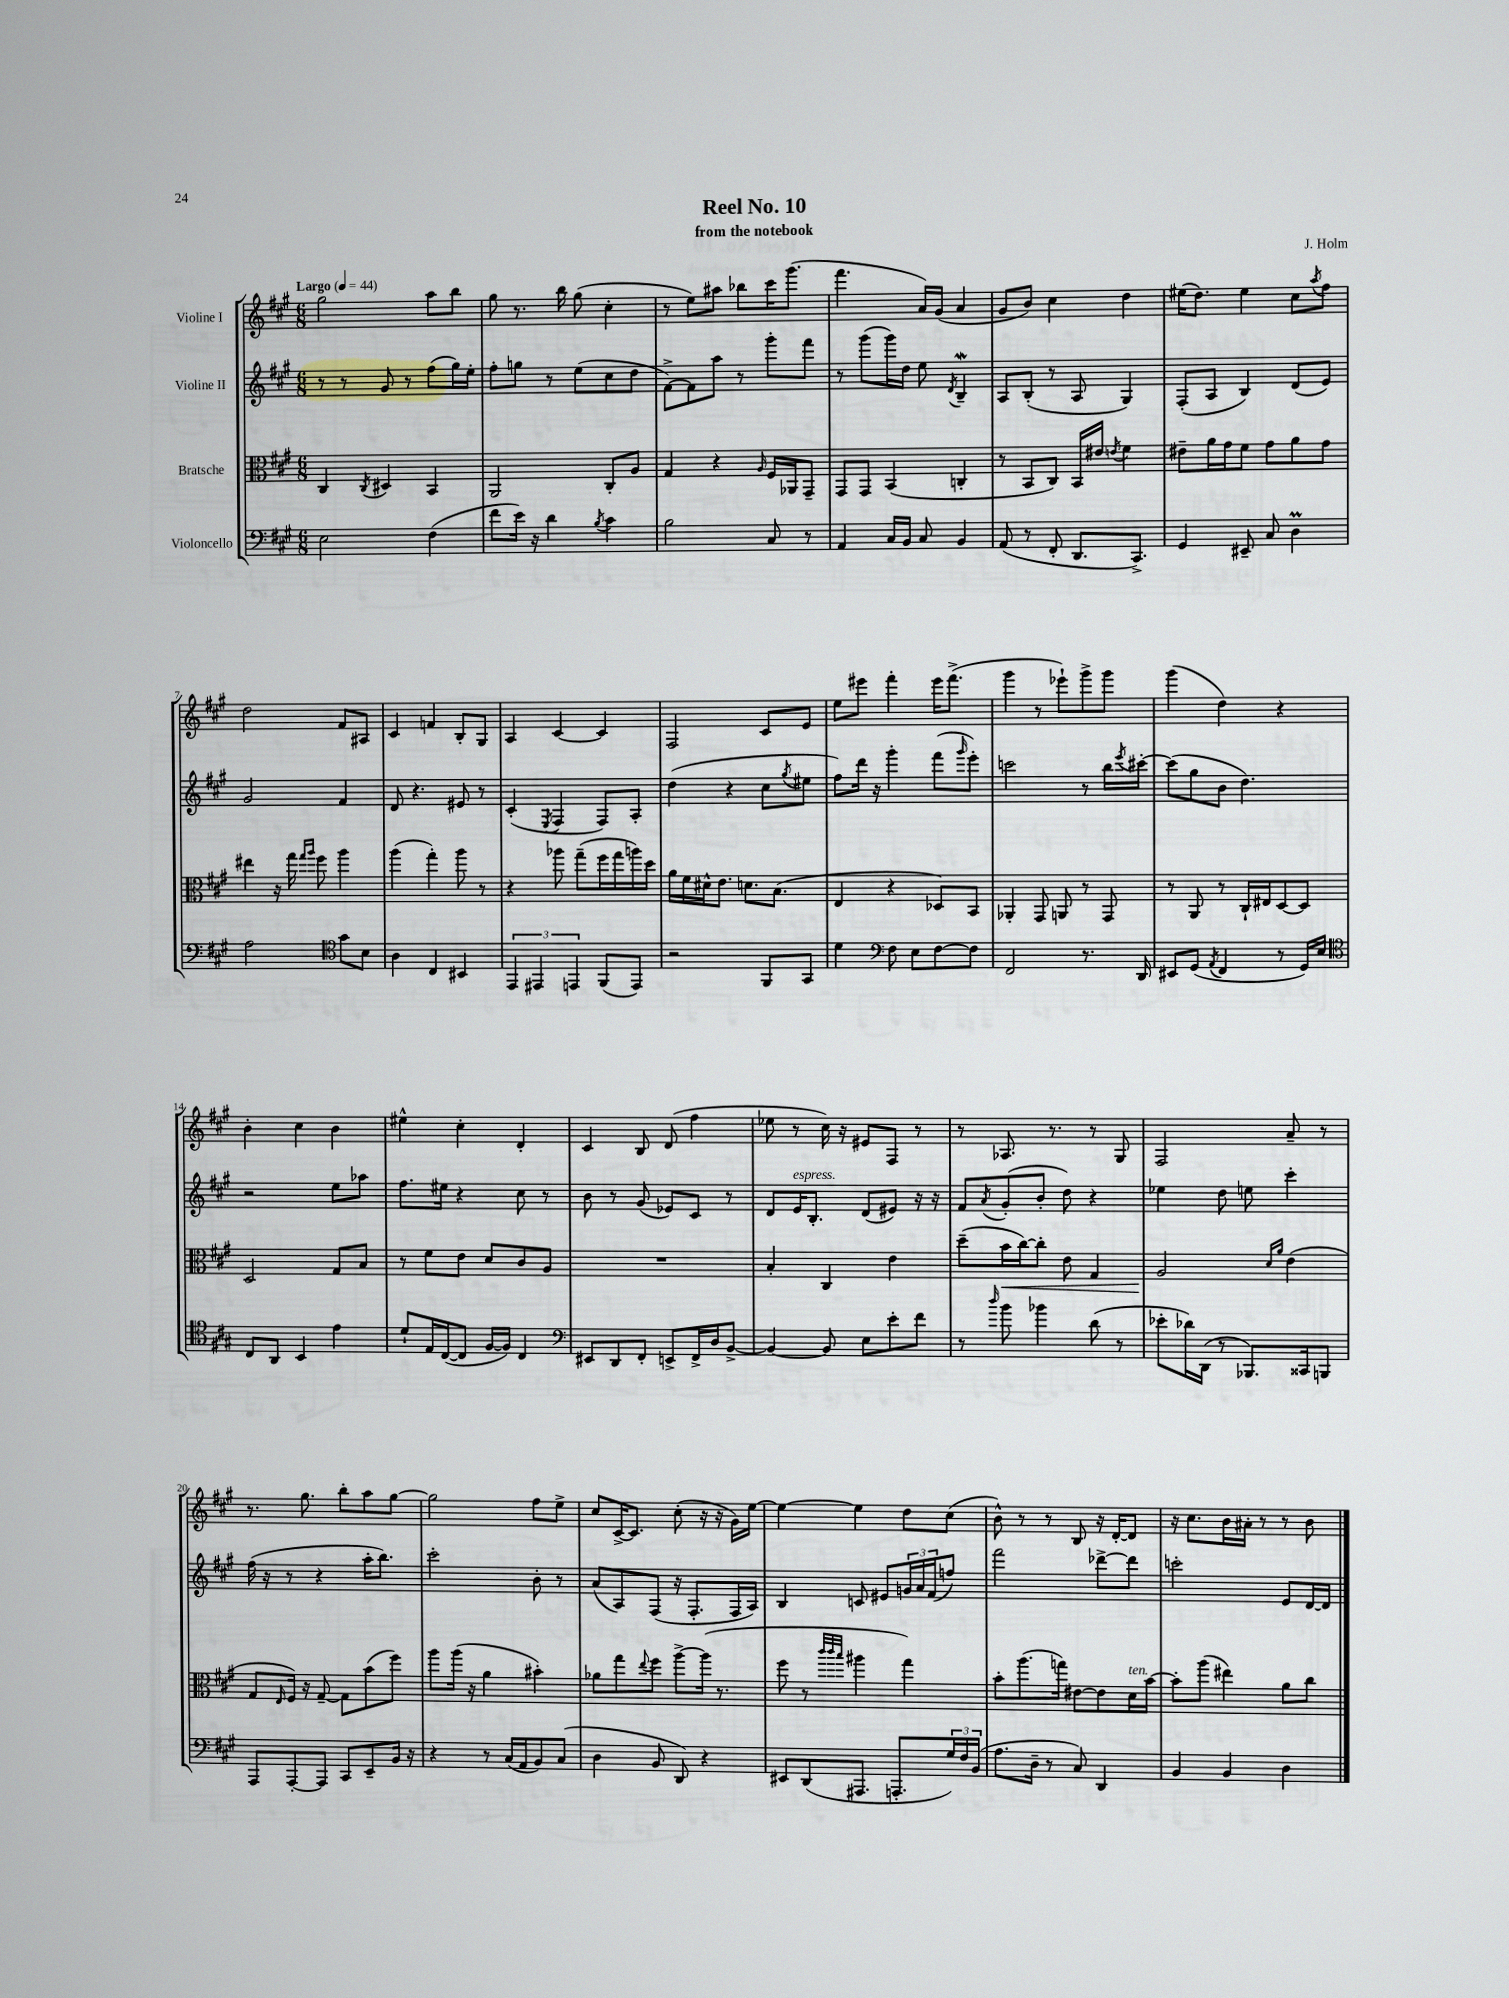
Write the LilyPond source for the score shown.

\header { title = "Reel No. 10" composer = "J. Holm" subtitle = "from the notebook" }
<<
\new StaffGroup <<
\new Staff = "s0" \with { instrumentName = "Violine I" } {
    \clef treble \key a \major \numericTimeSignature \time 6/8 \tempo "Largo" 4 = 44
    gis''2 a''8 b''8 |
    gis''8 r8. b''16 gis''8( cis''4-. |
    r8 e''8) ais''8 bes''8 cis'''16 gis'''8.( |
    fis'''4. a'16) gis'16( a'4 |
    gis'8 b'8) cis''4 d''4 |
    eis''16( d''8.) eis''4 cis''8 \acciaccatura { a''8 } fis''8 |
    d''2 fis'8 ais8 |
    cis'4 f'4 b8-. gis8 |
    a4 cis'4~ cis'4 |
    fis2 cis'8 e'8 |
    e''8 eis'''8 fis'''4-. eis'''16 fis'''8.->( |
    gis'''4 r8 ees'''8-!) gis'''8-> gis'''8 |
    gis'''4( d''4) r4 |
    b'4-. cis''4 b'4 |
    eis''4-^ cis''4-. d'4-. |
    cis'4 b8 d'8( fis''4 |
    ees''8 r8 cis''16) r16 eis'8 fis8 r8 |
    r8 aes8. r8. r8 gis8 |
    fis2 a'8-- r8 |
    r8. gis''8. b''8-. a''8 gis''8~ |
    gis''2 fis''8 e''8-> |
    cis''8 cis'16~-> cis'8. cis''8-.( r16 r16 gis'16) e''16~ |
    e''4~ e''4 d''8 cis''8( |
    b'8-^) r8 r8 b8 r16 d'16~-. d'8 |
    r16 cis''8. b'16 ais'16-. r8 r8 b'8 \bar "|." |
}
\new Staff = "s1" \with { instrumentName = "Violine II" } {
    \clef treble \key a \major \numericTimeSignature \time 6/8
    r8 r8 gis'8 r8 fis''8( gis''16) e''16-. |
    fis''8-. g''8 r8 e''8( cis''8 d''8 |
    fis'8~->) fis'8 a''8 r8 gis'''8-. fis'''8 |
    r8 gis'''8( gis'''16) d''16 e''8 \acciaccatura { d'8 } b4--\mordent |
    a8 b8-.( r8 a8 gis4) |
    fis8-.( a8 b4) d'8( e'8) |
    gis'2 fis'4 |
    d'8 r4. eis'8 r8 |
    cis'4-.( \acciaccatura { e8 } fis4 fis8) a8-. |
    d''4( r4 cis''8 \acciaccatura { gis''8 } eis''8 |
    fis''8) d'''16 r16 gis'''4-. fis'''8( \grace { gis'''16 } e'''8-.) |
    c'''2 r8 b''16 \acciaccatura { e'''8 } cis'''16~-. |
    cis'''8( gis''8 b'8 d''4.) |
    r2 e''8 aes''8 |
    fis''8. eis''16 r4 cis''8 r8 |
    b'8 r8 gis'8( ees'8) cis'8 r8 |
    d'8 e'16^\markup { \italic "espress." } b8.-. d'8( eis'8) r16 r16 |
    fis'8 \acciaccatura { a'8 } gis'8-.( b'8-. d''8) r4 |
    ees''4 d''8 e''8 cis'''4-. |
    fis''16( r16 r8 r4 a''16-. b''8.) |
    cis'''2-. b'8-. r8 |
    a'8( a8) fis8( r16 fis8.-. fis16 a16) |
    b4 c'8 eis'8 \tuplet 3/2 { g'16 a'16 fis'16( } f''8) |
    fis'''2 des'''8~-> des'''8 |
    c'''2-. e'8 d'16~ d'16 \bar "|." |
}
\new Staff = "s2" \with { instrumentName = "Bratsche" } {
    \clef alto \key a \major \numericTimeSignature \time 6/8
    cis4 \acciaccatura { cis8 } dis4 b,4 |
    a,2 cis8-. a8 |
    gis4 r4 \grace { a16 } fis16 aes,16 gis,8-- |
    gis,8 gis,8 b,4( c4-. |
    r8 b,8 cis8) b,16 eis'16 \acciaccatura { e'8 } fis'4 |
    eis'8-- a'16 gis'16 fis'8 gis'8 a'8 gis'8 |
    eis''4 r16 gis''16 \grace { gis''16 a''16 } fis''8 a''4 |
    a''4( gis''4-.) a''8 r8 |
    r4 aes''8 gis''8--( fis''16 gis''16 a''16) d''16 |
    a'16 fis'16 dis'16-^ e'8. d'8. b8.( |
    e4 r4 des8) b,8 |
    aes,4-. gis,8 a,8 r8 gis,8 |
    r8 a,8 r8 cis16-! eis16 d8~ d8 |
    d2 gis8 b8 |
    r8 fis'8 e'8 d'8 cis'8 a8 |
    R2. |
    b4-. cis4 e'4 |
    d''8--( b'16\< cis''16~) cis''8-. e'8 gis4 |
    a2\! \grace { d'16 a'16 } e'4( |
    gis8 \grace { e16 } fis16) r16 gis8~-- gis8 b'8( fis''8) |
    a''8 a''16( r16 a'4 bis'4-.) |
    aes'8 gis''8 \appoggiatura { e''8 } fis''8 a''8~-> a''16( r8. |
    fis''8 r8 \grace { cis'''32 cis'''32 b''32 } ais''4 gis''4) |
    b'8-. a''8.( g''16) eis'8~ eis'8 d'16^\markup { \italic "ten." } b'16~ |
    b'8-. a''8( eis''4) a'8 cis''8 \bar "|." |
}
\new Staff = "s3" \with { instrumentName = "Violoncello" } {
    \clef bass \key a \major \numericTimeSignature \time 6/8
    e2 fis4( |
    fis'8 e'16) r16 d'4 \acciaccatura { b8 } cis'4 |
    b2 cis8 r8 |
    a,4 cis16 b,16 cis8 b,4 |
    a,8( r8 fis,8-. d,8. cis,8.->) |
    gis,4 eis,8-- cis8 d4\prall |
    a2 \clef tenor gis'8 b8 |
    a4 cis4 bis,4 |
    \tuplet 3/2 { e,4 eis,4 e,4 } fis,8( e,8) |
    r2 fis,8 gis,8 |
    d'4 \clef bass fis8 e8 fis8~ fis8 |
    fis,2 r8. d,16 |
    eis,8 gis,8( \acciaccatura { a,8 } fis,4 r8 gis,16) e16 |
    \clef tenor cis8 a,8 b,4 e'4 |
    d'8-! e16 cis16~( cis8 fis16~ fis16) cis4 |
    \clef bass eis,8 d,8 fis,8-. e,8-> fis,16-> d16 b,8~-> |
    b,4~ b,8 e8 e'8-. fis'8 |
    r8 \grace { d''16 } b'8 bes'4 d'8( r8 |
    ees'8-. des'16) d,16( r8 bes,,8.) cisis,16 b,,8 |
    a,,8 a,,8~-. a,,8 cis,8 e,8-- b,16 r16 |
    r4 r8 cis16( a,16 b,8) cis8( |
    d4 b,8 d,8) r4 |
    eis,8 d,8( ais,,8. a,,8.-. \tuplet 3/2 { gis16) fis16 b,16( } |
    a8. d16-- r8 cis8) d,4 |
    b,4 b,4 d4 \bar "|." |
}
>>
>>
